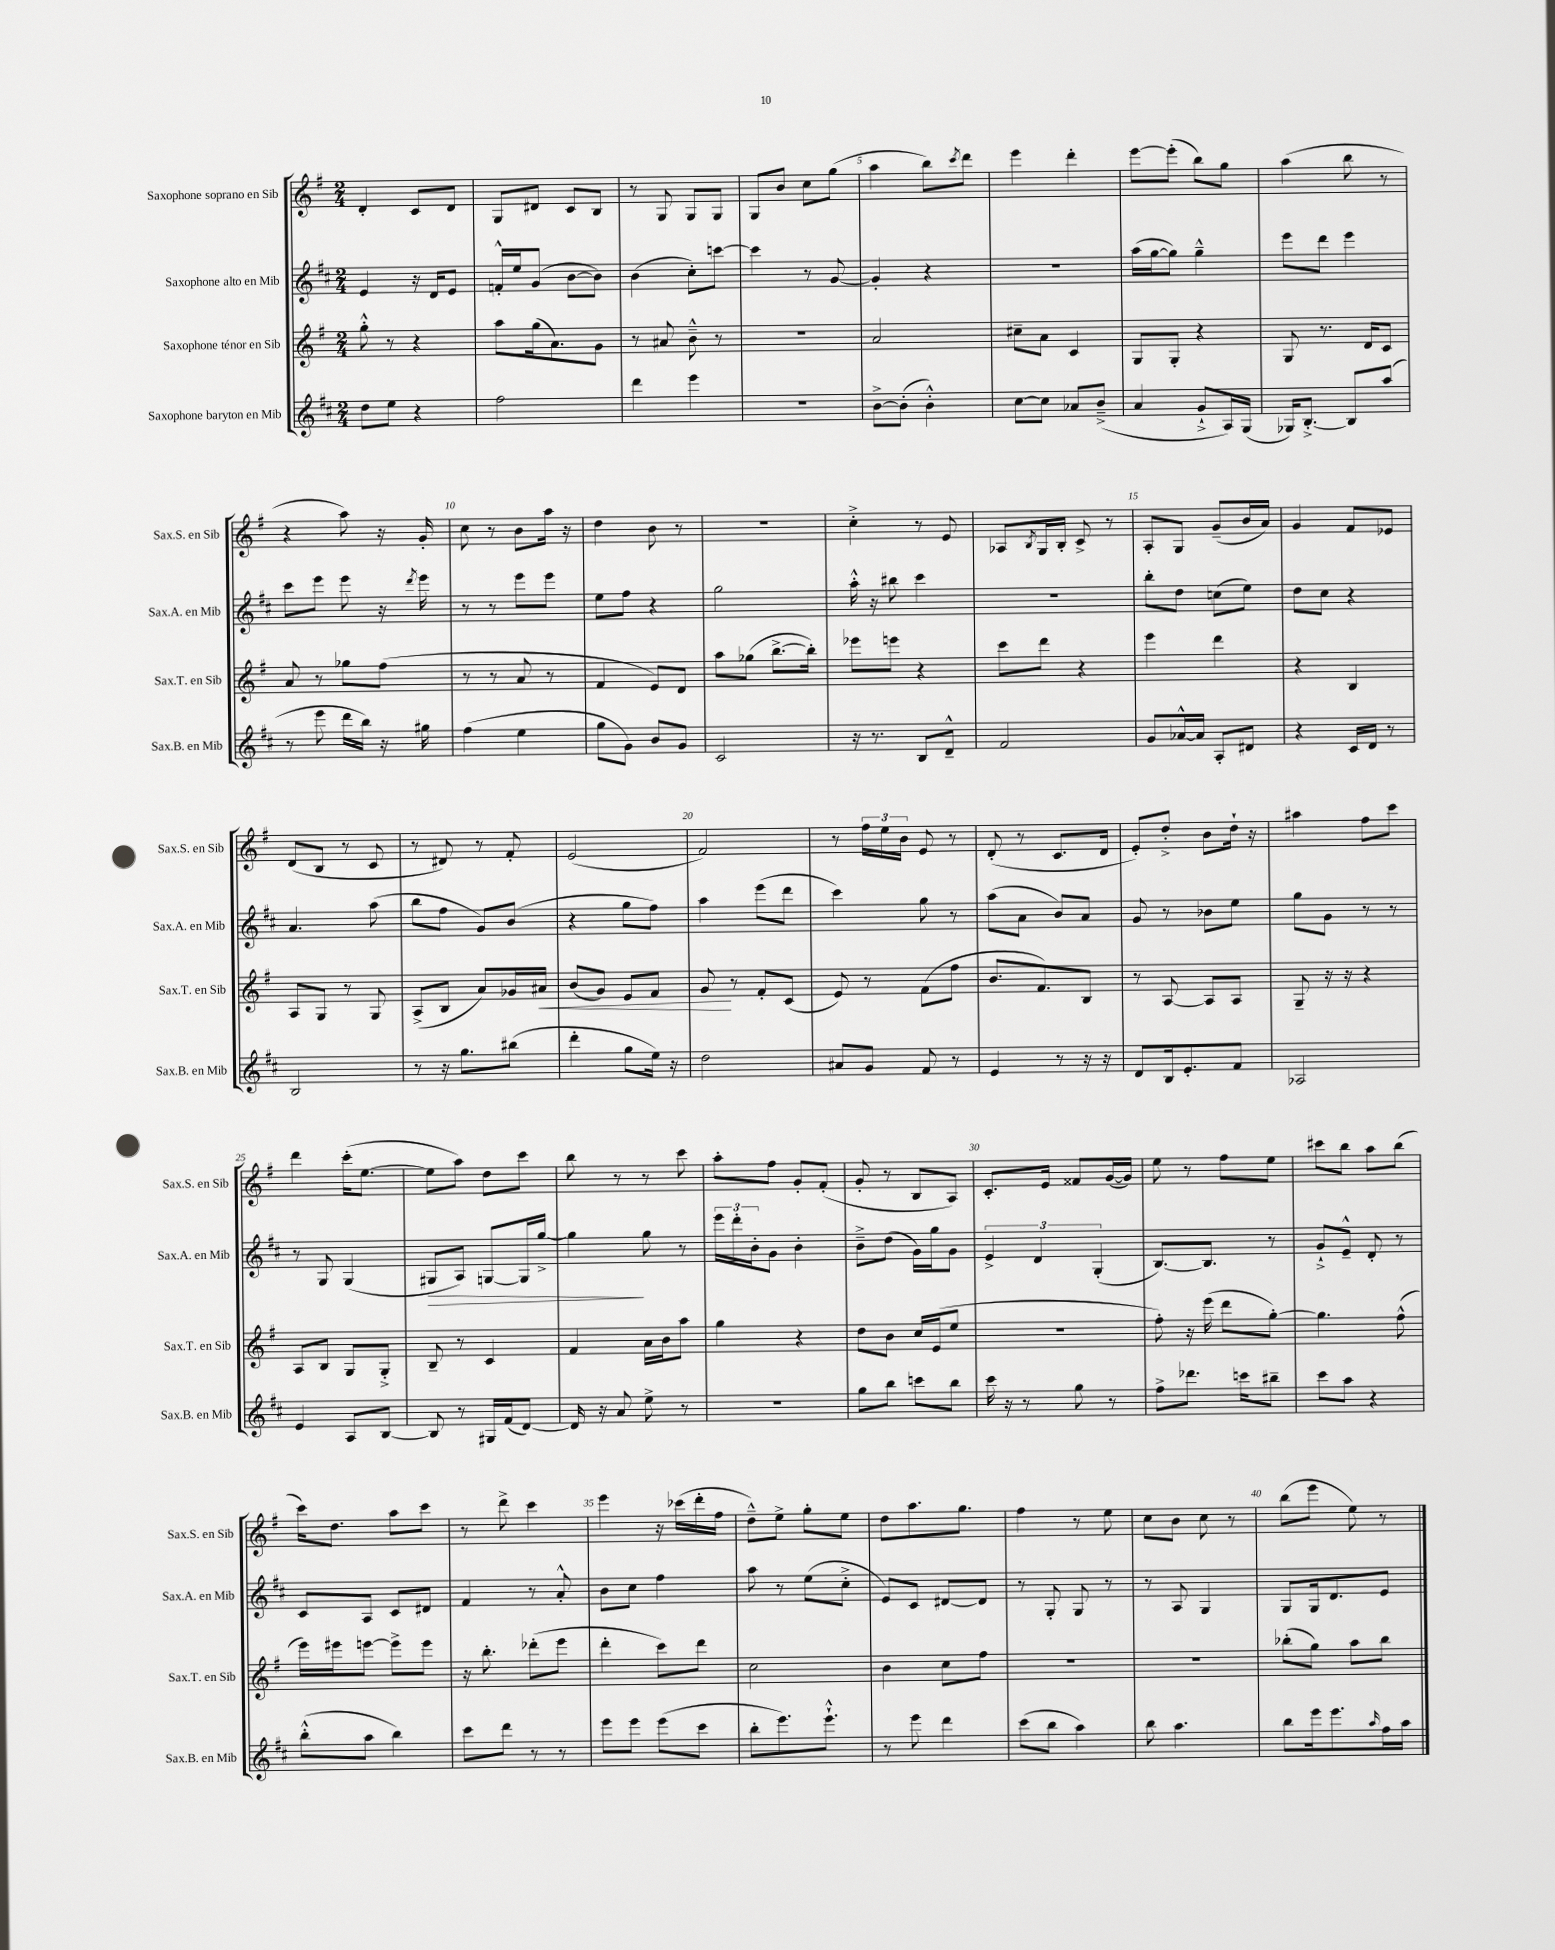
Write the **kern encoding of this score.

**kern	**kern	**kern	**kern
*staff4	*staff3	*staff2	*staff1
*clefG2	*clefG2	*clefG2	*clefG2
*k[f#c#]	*k[f#]	*k[f#c#]	*k[f#]
*M2/4	*M2/4	*M2/4	*M2/4
8dd	8gg'^^	4e	4d'
8ee	8r	.	.
4r	4r	16r	8c
.	.	16d	.
.	.	8e	8d
=	=	=	=
2ff#	8aa	16f'^^	8G
.	.	16ee	.
.	(16gg	(8g	8d#
.	8.a)	.	.
.	.	[8b	8c
.	8g	8b])	8B
=	=	=	=
4ddd	8r	(4b	8r
.	8a#	.	8G
4eee	8b~^^	8cc#')	8G
.	8r	[8ccc	8G
=	=	=	=
2r	2r	4ccc]	8G
.	.	.	8b
.	.	8r	8cc
.	.	[8g	(8gg
=	=	=	=
[8b^	2a	4g']	4aa
(8b']	.	.	.
4b'^^)	.	4r	8bb)
.	.	.	8qccc
.	.	.	8ddd
=	=	=	=
[8cc#	8cc#~	2r	4eee
8cc#]	8a	.	.
8a-	4c	.	4ddd'
(8b~^	.	.	.
=	=	=	=
4a	8G	(16aa	[8eee
.	.	[16gg	.
.	8G'	8gg])	(8eee']
8g`^	4r	4gg~^^	8bb)
16A)	.	.	8gg
(16G	.	.	.
=	=	=	=
16G-)	8G	8eee	(4aa
[8.B'^	.	.	.
.	8.r	8ddd	.
8B]	.	4eee	8bb
.	16d	.	.
(8aa	8c	.	8r
=	=	=	=
8r	8a	8ccc#	4r
8eee	8r	8eee	.
16ddd	8gg-	8eee	8aa)
16bb)	.	.	.
16r	(8ff#	16r	16r
.	.	8qddd	.
16gg#	.	16eee	16g'
=	=	=	=
(4ff#	8r	8r	8cc
.	8r	8r	8r
4ee	8a	8eee	8b
.	8r	8eee	16aa
.	.	.	16r
=	=	=	=
8gg	4f#	8ee	4dd
8g)	.	8ff#	.
8b	8e)	4r	8b
8g	8d	.	8r
=	=	=	=
2c#	8aa	2gg	2r
.	(8gg-	.	.
.	[8.bb^	.	.
.	16bb'])	.	.
=	=	=	=
16r	8eee-	16aa'^^	4cc'^
8.r	.	16r	.
.	8eee	8bb#	.
8B	4r	4ccc#	8r
8d~^^	.	.	8e
=	=	=	=
2f#	8ccc	2r	8A-
.	.	.	8qB
.	8ddd	.	16G
.	.	.	16B'
.	4r	.	8c^
.	.	.	8r
=	=	=	=
8g	4eee	8bb'	8A'
[16a-^^	.	8dd	8G
16a-]	.	.	.
8A'	4ddd	(8cc	(8g~
8d#	.	8ee)	16b
.	.	.	16a)
=	=	=	=
4r	4r	8dd	4g
.	.	8cc#	.
16c#	4B	4r	8f#
16d	.	.	.
8r	.	.	8e-
=	=	=	=
2B	8A	4.a	(8d
.	8G	.	8B
.	8r	.	8r
.	8G	(8aa	8c
=	=	=	=
8r	(8A^	8bb	8r
16r	8B	8ff#	8d#)
8.gg	.	.	.
.	8a)	8g)	8r
(8bb#	16g-	(8b	8f#'
.	16a#	.	.
=	=	=	=
4ddd'	(8b	4r	(2e
.	8g)	.	.
8gg	8e	8gg	.
16ee)	8f#	8ff#)	.
16r	.	.	.
=	=	=	=
2dd	8g	4aa	2f#)
.	8r	.	.
.	8f#'	(8eee	.
.	(8c	8ddd	.
=	=	=	=
8a#	8e)	4ccc#)	8r
8g	8r	.	24ff#
.	.	.	24ee
.	.	.	24b
8f#	(8f#	8gg	8e
8r	8ff#	8r	8r
=	=	=	=
4e	8.b	(8aa	(8d'
.	.	8a	8r
.	8.f#)	.	.
8r	.	8b)	8.c
16r	8B	8a	.
16r	.	.	16d
=	=	=	=
8d	8r	8g	8e')
16B	[8A	8r	8dd'^
8.e'	.	.	.
.	8A]	8b-	8b
8f#	8A	8ee	16dd`
.	.	.	16r
=	=	=	=
2A-	8G~	8gg	4aa#
.	16r	8g	.
.	16r	.	.
.	4r	8r	8ff#
.	.	8r	8ccc
=	=	=	=
4e	8A	8r	4ddd
.	8B	8G	.
8A	8G	(4G	(16ccc'
.	.	.	[8.ee
[8B	8G'^	.	.
=	=	=	=
8B]	8B~	8G#	8ee]
8r	8r	8A)	8aa)
16G#	4c	[8G	8dd
(16f#	.	.	.
[8d)	.	16G]	8ccc
.	.	[16gg^	.
=	=	=	=
16d]	4f#	4gg]	8bb
16r	.	.	.
8a	.	.	8r
8ee^	16a	8gg	8r
.	16b	.	.
8r	8aa	8r	8ccc
=	=	=	=
2r	4gg	24eee	8aa'
.	.	24ddd'	.
.	.	24b'	.
.	.	8g	8ff#
.	4r	4b'	8g'
.	.	.	(8f#'
=	=	=	=
8gg	8dd	8b~^	8g'
8bb	8b	(8dd	8r
8ccc	16cc	16g)	8B
.	(16e	16gg	.
8bb	8ee	8g	8A)
=	=	=	=
16ccc#	2r	6e^	8.c'
16r	.	.	.
8r	.	.	.
.	.	6d	.
.	.	.	16e
8gg	.	.	8f##
.	.	(6G'	.
8r	.	.	([16g
.	.	.	16g])
=	=	=	=
8ff#^	8ff#')	[8.B)	8ee
8.ddd-	16r	.	8r
.	(16eee	8.B]	.
.	8ddd	.	8ff#
16ccc	.	.	.
8bb#~	[8gg')	8r	8ee
=	=	=	=
8ccc#	4.gg]	8g`^	8ccc#
8aa	.	8e~^^	8bb
4r	.	8d'	8aa
.	(8ff#^^	8r	(8bb
=	=	=	=
(8bb'^^	16eee)	8c#	16ccc)
.	16eee#	.	8.dd
8aa	[8eee	8A	.
4bb)	8eee^]	8c#	8aa
.	8eee	8d#	8ccc
=	=	=	=
8ccc#	16r	4f#	8r
.	8.bb'	.	.
8ddd	.	.	8ddd^
8r	(8ddd-'	8r	4ccc
8r	8eee	8a'^^	.
=	=	=	=
8eee	4ddd'	8b	4eee
8eee	.	8cc#	.
(8eee	8ccc)	4ff#	16r
.	.	.	(16ccc-
8ccc#	8ddd	.	16ddd'
.	.	.	16ff#
=	=	=	=
8bb'	2cc	8aa	8dd~^^)
8.eee)	.	8r	8ee^
.	.	(8ee	8gg'
8.eee`^^	.	.	.
.	.	8cc#'^	8ee
=	=	=	=
8r	4b	8e)	8dd
8eee	.	8c#	8.aa
4ddd	8cc	[8d#	.
.	.	.	8.gg
.	8ff#	8d#]	.
=	=	=	=
(8ccc#	2r	8r	4ff#
8bb	.	8G'	.
4aa)	.	8G	8r
.	.	8r	8ee
=	=	=	=
8bb	2r	8r	8cc
4.aa	.	8A	8b
.	.	4G	8cc
.	.	.	8r
=	=	=	=
8bb	(8bb-'	8G	(8bb
16eee	8gg)	16G	8eee
8.eee	.	8.d	.
.	8aa	.	8ee)
16qqaa	.	.	.
16ff#	8bb-	8e	8r
16aa	.	.	.
==	==	==	==
*-	*-	*-	*-
